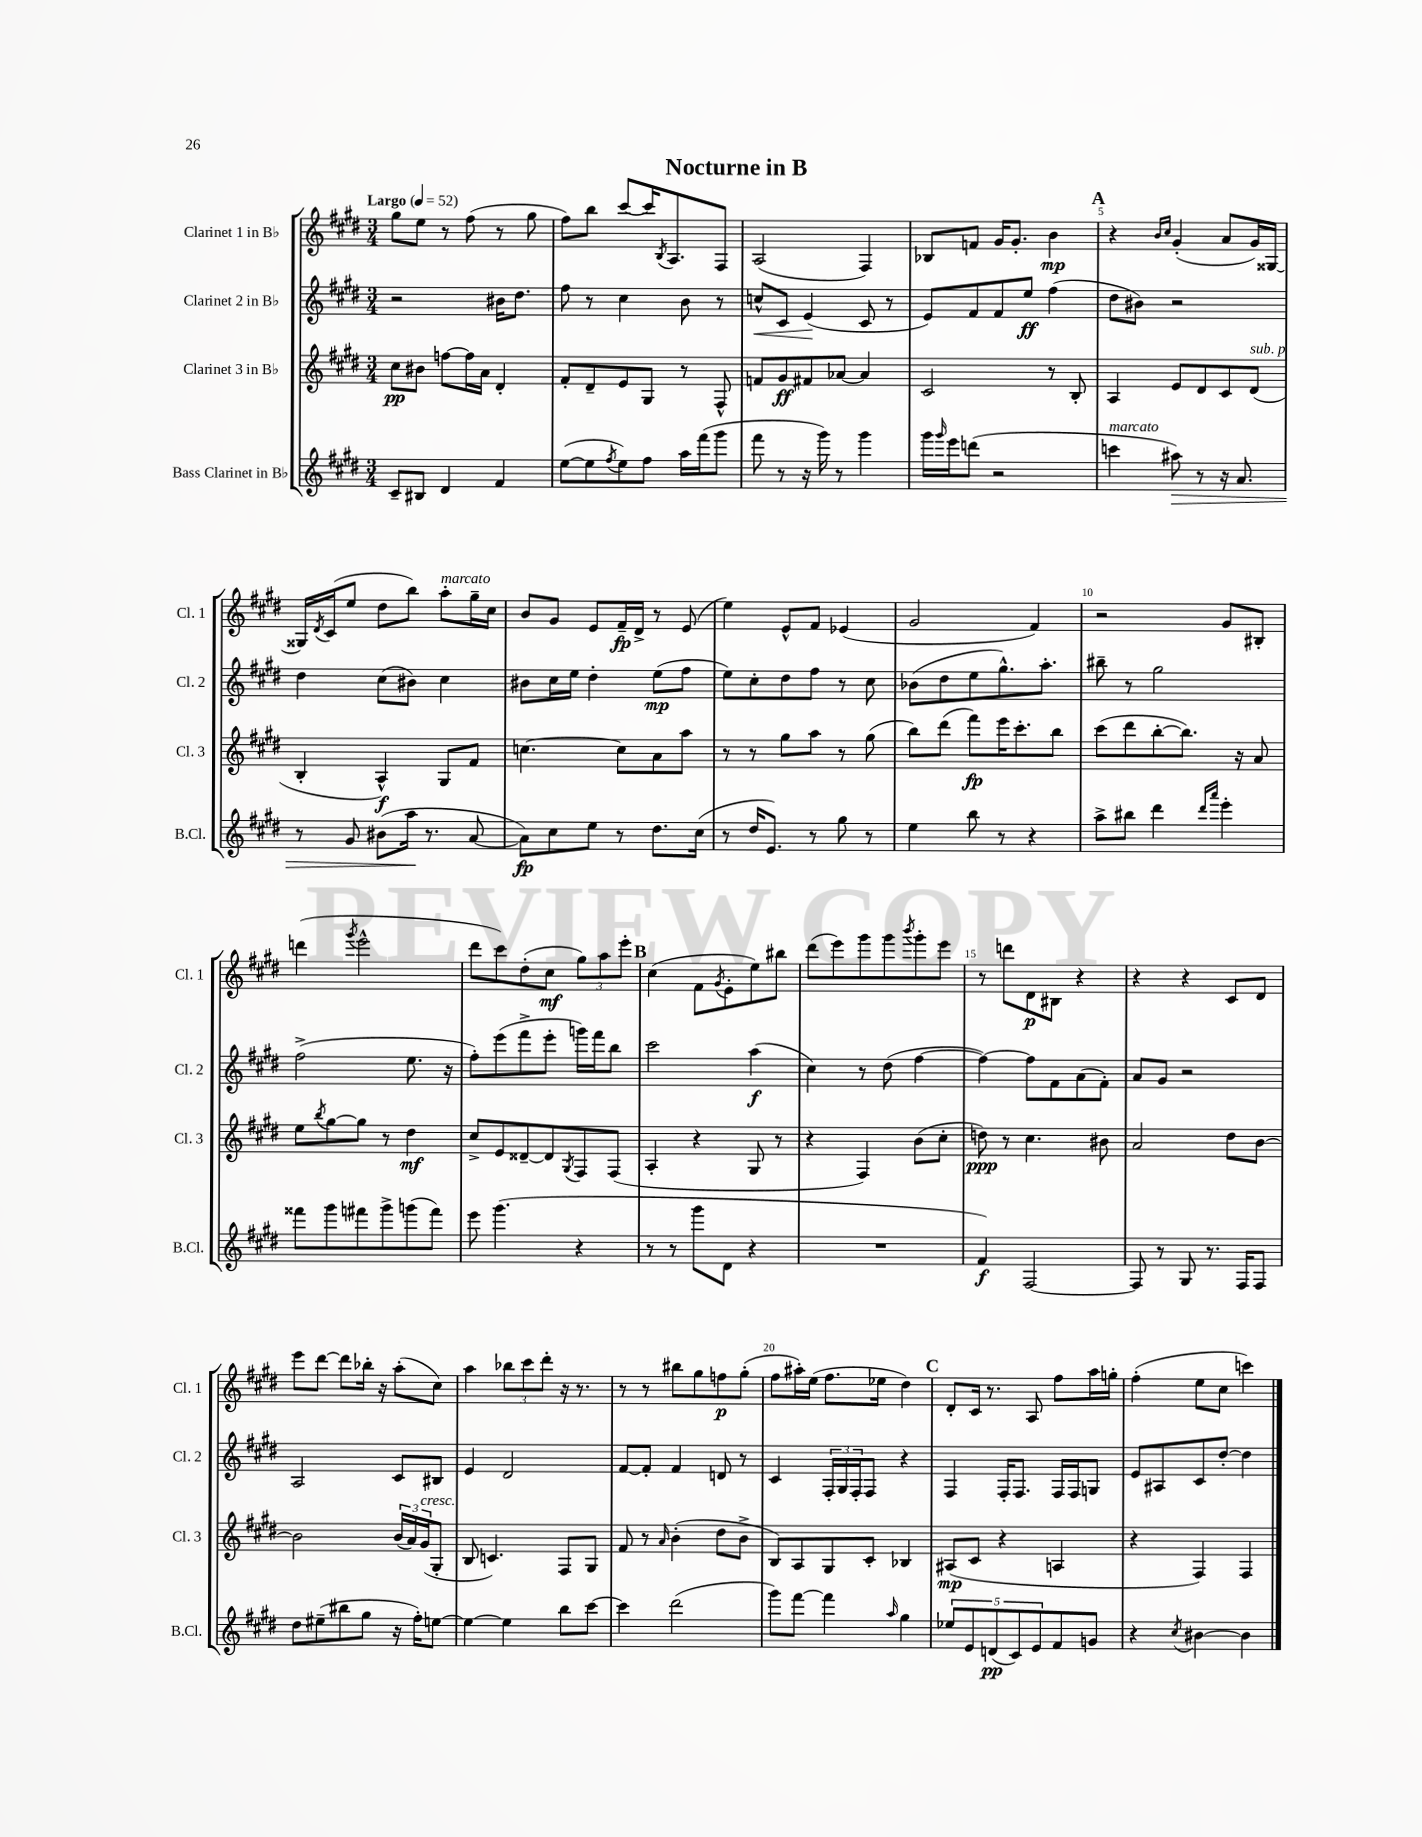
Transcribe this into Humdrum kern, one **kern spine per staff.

**kern	**kern	**kern	**kern
*staff4	*staff3	*staff2	*staff1
*clefG2	*clefG2	*clefG2	*clefG2
*k[f#c#g#d#]	*k[f#c#g#d#]	*k[f#c#g#d#]	*k[f#c#g#d#]
*M3/4	*M3/4	*M3/4	*M3/4
*MM52	*MM52	*MM52	*MM52
8c#~	8cc#	2r	8gg#
8B#	8b#	.	8ee
4d#	[8ff	.	8r
.	16ff]	.	(8ff#
.	16a	.	.
4f#	4d#'	16b#	8r
.	.	8.dd#	.
.	.	.	8gg#
=	=	=	=
([8ee	8f#'	8ff#	8ff#)
8ee]	8d#~	8r	8bb
8qff#	.	.	.
8ee)	8e	4cc#	[8ccc#
8ff#	8G#	.	16ccc#]
.	.	.	8qB
.	.	.	8.A
16aa	8r	8b	.
(16fff#	.	.	.
8ggg#	8F#^^	8r	8F#
=	=	=	=
8fff#	8f	8cc^^	(2A
8r	8g#	8c#	.
16r	8f#	(4e	.
16ggg#)	.	.	.
8r	[8a-	.	.
4ggg#	4a-]	8c#	4F#)
.	.	8r	.
=	=	=	=
16ggg#	2c#	8e)	8B-
16qqggg#	.	.	.
16eee	.	.	.
(8ddd	.	8f#	8f
2r	.	8f#	16g#
.	.	.	8.g#'
.	.	8ee	.
.	8r	(4ff#	4b
.	8B'	.	.
=	=	=	=
4ccc	4A	8dd#	4r
.	.	8b#)	.
.	.	.	16qqb
.	.	.	16qqcc#
8aa#)	8e	2r	(4g#'
8r	8d#	.	.
16r	8c#	.	8a
8.a	.	.	.
.	(8d#	.	16g#)
.	.	.	[16G##
=	=	=	=
8r	4B'	4dd#	16G##]
.	.	.	8qd#
.	.	.	(16c#
8g#	.	.	8ee
(8b#	4A^^)	(8cc#	8dd#
16aa	.	8b#)	8bb)
8.r	.	.	.
.	8G#	4cc#	8aa'
[8a	8f#	.	16gg#~
.	.	.	16cc#
=	=	=	=
8a])	[4.cc	8b#	8b
8cc#	.	16cc#	8g#
.	.	16ee	.
8ee	.	4dd#'	8e
8r	8cc]	.	16f#~
.	.	.	16d#^
8.dd#	8a	(8ee	8r
.	8aa	8ff#	(8e
(16cc#	.	.	.
=	=	=	=
8r	8r	8ee)	4ee)
16dd#	8r	8cc#'	.
8.e)	.	.	.
.	8gg#	8dd#	8e^^
8r	8aa	8ff#	8f#
8gg#	8r	8r	(4e-
8r	(8gg#	8cc#	.
=	=	=	=
4ee	8bb)	(8b-	2g#
.	(8ddd#	8dd#	.
8bb	8fff#)	8ee	.
8r	16eee	8.gg#^^)	.
.	8.ccc#'	.	.
4r	.	.	4f#)
.	.	8.aa'	.
.	8bb	.	.
=	=	=	=
8aa^	(8ccc#	8bb#~	2r
8bb#	8ddd#	8r	.
4ddd#	[8bb'	2gg#	.
.	8.bb])	.	.
16qqddd#	.	.	.
16qqaaa	.	.	.
4eee'	.	.	8g#
.	16r	.	.
.	8a	.	8B#'
=	=	=	=
8fff##	8ee	(2ff#^	(4ddd
.	8qbb	.	.
8ggg#	[8gg#	.	.
.	.	.	8qggg#
8fff#	8gg#]	.	2eee^^
8ggg#^	8r	.	.
(8ggg	4dd#	8.ee	.
8fff#)	.	.	.
.	.	16r	.
=	=	=	=
8eee	8cc#^	8ff#')	8ddd#
(4.ggg#	8e	(8eee	8ccc#)
.	[8d##~	8fff#^	(8dd#'
.	8d##]	8eee'	8cc#
.	8qG#	.	.
4r	8F#	16ggg)	12gg#)
.	.	16fff#	.
.	.	.	12aa
.	(8F#	8bb	.
.	.	.	12eee'
=	=	=	=
8r	4A'	2ccc#	(4cc#
8r	.	.	.
8ggg#	4r	.	8f#
.	.	.	8qg#
8d#	.	.	8e'
4r	8G#	(4aa	8ee)
.	8r	.	8bb#
=	=	=	=
2.r	4r	4cc#)	(8ddd#
.	.	.	8eee)
.	4F#)	8r	8ggg#
.	.	(8dd#	8ggg#
.	.	.	8qbbb
.	(8b	[4ff#	8ggg#'
.	8cc#'	.	8eee
=	=	=	=
4f#)	8dd)	4ff#_)	8r
.	8r	.	8ddd
[2F#	4.cc#	8ff#]	8d#
.	.	8f#	8B#
.	.	(8a	4r
.	8b#	8f#')	.
=	=	=	=
8F#]	2a	8a	4r
8r	.	8g#	.
8G#	.	2r	4r
8.r	.	.	.
.	8dd#	.	8c#
16F#	.	.	.
8F#	[8b	.	8d#
=	=	=	=
8dd#	2b]	2A	8eee
(8ee#~	.	.	[8ddd#
8bb#	.	.	8ddd#]
8gg#	.	.	16bb-'
.	.	.	16r
16r	(24b	8c#	(8aa'
.	24a)	.	.
16ff#')	.	.	.
.	(24g#	.	.
[8ee	8G#'	8B#	8cc#)
=	=	=	=
4ee_	8B	4e	4aa
.	4.c)	.	.
4ee]	.	2d#	12bb-
.	.	.	12ccc#
.	.	.	12ddd#'
8bb	8F#	.	16r
.	.	.	8.r
[8ccc#	8G#	.	.
=	=	=	=
4ccc#]	8f#	[8f#	8r
.	8r	8f#']	8r
.	16qqa	.	.
(2ddd#	(4b'	4f#	8bb#
.	.	.	8gg#
.	8dd#	8d	8ff
.	8b^	8r	(8gg#'
=	=	=	=
8ggg#)	8B)	4c#	8ff#
[8fff#	8A	.	16aa#')
.	.	.	(16ee
4fff#]	8G#	24F#'	8.ff#
.	.	24G#	.
.	.	24F#'	.
.	8c#'	8F#	.
.	.	.	16ee-
16qqaa	.	.	.
4gg#	4B-	4r	4dd#)
=	=	=	=
10ee-	(8A#	4F#	8d#'
10e	.	.	.
.	8c#	.	16c#
.	.	.	8.r
(10d	.	.	.
.	4r	16F#'	.
10c#)	.	.	.
.	.	8.F#	.
.	.	.	8A
10e	.	.	.
8f#	4A	16F#	8ff#
.	.	16F#	.
8g	.	8G	16aa
.	.	.	16gg'
=	=	=	=
4r	4r	8e	(4ff#'
.	.	8A#	.
8qcc#	.	.	.
[4b#	4F#)	8c#	8ee
.	.	[8dd#'	8cc#
4b#]	4F#	4dd#]	4ccc)
==	==	==	==
*-	*-	*-	*-
